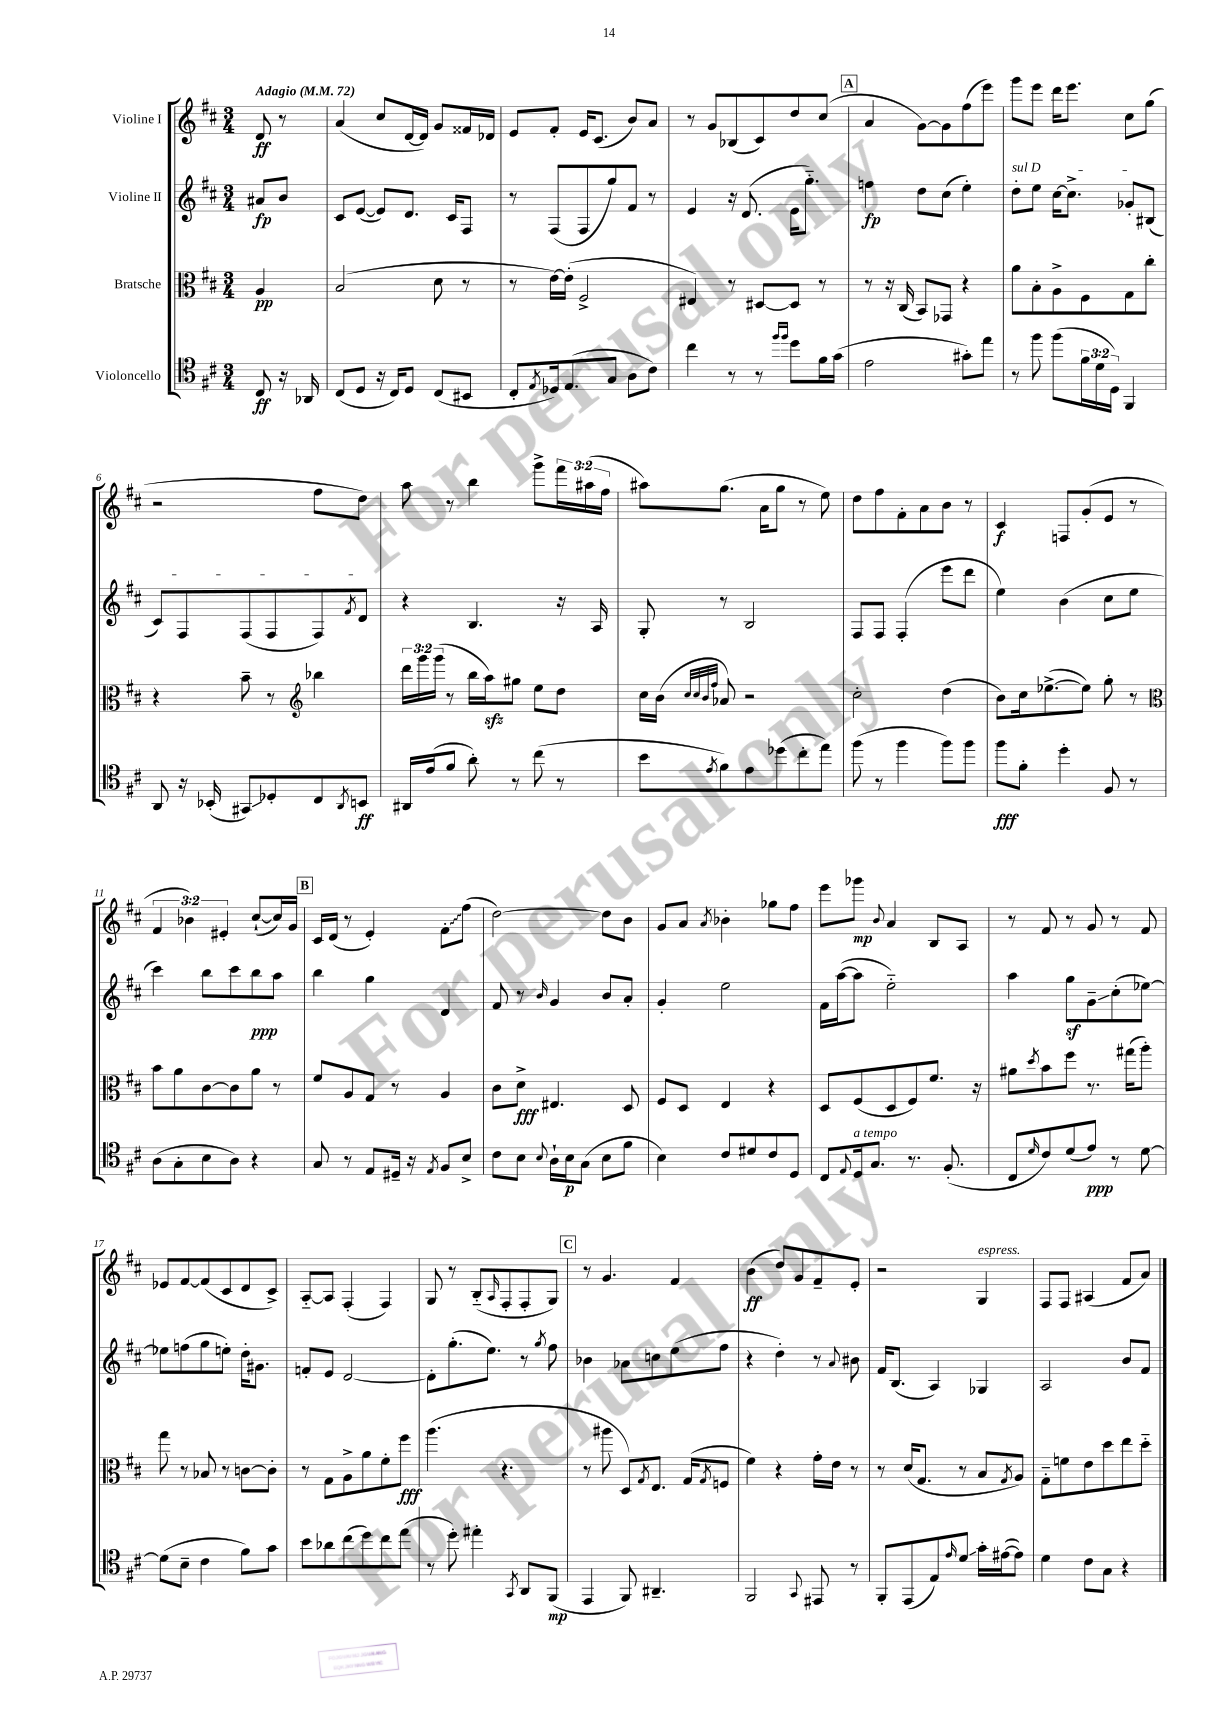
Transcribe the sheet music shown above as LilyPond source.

<<
\new StaffGroup <<
\new Staff = "s0" \with { instrumentName = "Violine I" } {
    \clef treble \key d \major \numericTimeSignature \time 3/4 \override Staff.TupletNumber.text = #tuplet-number::calc-fraction-text \partial 4 \tempo "Adagio" 4 = 72
    d'8\ff r8 |
    a'4( cis''8 d'16~ d'16) g'8 fisis'16 des'16 |
    e'8 fis'8-. e'16 cis'8.( b'8) a'8 |
    r8 g'8 bes8( cis'8) d''8 cis''8( |
    \mark \markup { \box "A" } a'4 g'8~) g'8 fis''8( e'''8) |
    g'''8 e'''8 d'''16 e'''8. cis''8 g''8( |
    r2 fis''8 d''8) |
    a''8 r8 b''4 g'''8-> \tuplet 3/2 { fis'''16 ais''16( fis''16 } |
    ais''8) g''8.( a'16 g''8 r8 e''8) |
    d''8 fis''8 fis'8-. a'8 b'8 r8 |
    cis'4\f f8 g'8-.( e'8 r8 |
    \tuplet 3/2 { fis'4 bes'4) eis'4-. } cis''8~-!( cis''16) g'16 |
    \mark \markup { \box "B" } cis'16 d'16( r8 e'4-.) \once \override Glissando.style = #'zigzag fis'8-.\glissando fis''8( |
    d''2~) d''8 b'8 |
    g'8 a'8 \acciaccatura { a'8 } bes'4-. ges''8 fis''8 |
    e'''8 ges'''8\mp \appoggiatura { b'8 } a'4 b8 a8 |
    r8 fis'8 r8 g'8 r8 fis'8 |
    ees'8 fis'8~ fis'8( cis'8 d'8 cis'8->) |
    a8~-_ a8 fis4-.( fis4) |
    g8 r8 b8-_( \grace { a16 } fis8-. fis8-. g8) |
    \mark \markup { \box "C" } r8 g'4. fis'4 |
    b'4\ff( d''8) g'8 fis'8-- e'8-. |
    r2 g4^\markup { \italic "espress." } |
    fis8 fis8 ais4( fis'8 a'8) \bar "|." |
}
\new Staff = "s1" \with { instrumentName = "Violine II" } {
    \clef treble \key d \major \numericTimeSignature \time 3/4 \partial 4
    ais'8\fp b'8 |
    cis'8 e'8~( e'8) d'8. cis'16 fis8 |
    r8 fis8( fis8 g''8) fis'8 r8 |
    e'4 r16 d'8.( e'16 g''8.-_) |
    \mark \markup { \box "A" } f''4\fp d''8 cis''8( e''4-.) |
    \once \override TextSpanner.bound-details.left.text = \markup { \italic "sul D" } d''8-.\startTextSpan e''8 cis''16~ cis''8.-> ges'8-. bis8( |
    cis'8) fis8 fis8( fis8 fis8) \acciaccatura { fis'8 } d'8\stopTextSpan |
    r4 b4. r16 a16 |
    g8-. r8 b2 |
    fis8 fis8 fis4-.( e'''8 d'''8 |
    e''4) b'4( cis''8 e''8 |
    cis'''4) b''8 cis'''8 b''8\ppp a''8 |
    \mark \markup { \box "B" } b''4 g''4 d'4 |
    fis'8 r8 \grace { b'16 } g'4 b'8 a'8-. |
    g'4-. e''2 |
    fis'16 a''16~( a''8 e''2-_) |
    a''4 g''8\sf g'8--\glissando cis''8-.( ees''8~) |
    ees''8 f''8( g''8 e''8-.) d''16-. gis'8. |
    f'8-. e'8 d'2~ |
    d'8-. g''8.-.( e''8.) r8 \acciaccatura { g''8 } fis''8 |
    \mark \markup { \box "C" } bes'4 aes'8 c''8 e''8( fis''8 |
    r4 d''4-.) r8 \appoggiatura { a'8 } bis'8 |
    fis'16 b8.( a4) ges4 |
    a2 b'8 fis'8 \bar "|." |
}
\new Staff = "s2" \with { instrumentName = "Bratsche" } {
    \clef alto \key d \major \numericTimeSignature \time 3/4 \override Staff.TupletNumber.text = #tuplet-number::calc-fraction-text \partial 4
    a4\pp |
    b2( d'8 r8 |
    r8 e'16~) e'16-.( fis2-> |
    eis4) r8 dis8~ dis8 r8 |
    \mark \markup { \box "A" } r8 r16 cis16( b,8) ges,8 r4 |
    a'8 b8-. a8-> fis8 g8 cis''8-. |
    r4 b'8-- r8 \clef treble bes''4 |
    \tuplet 3/2 { d'''16 g'''16 g'''16( } r8 b''16 a''16\sfz) gis''8 e''8 d''8 |
    cis''16 b'16( \grace { cis''32 cis''32 b'32 fis''32 } aes'8) r2 |
    cis''2-. d''4( |
    b'8) cis''16 ees''8.~->( ees''8) g''8-. r8 |
    \clef alto b'8 a'8 cis'8~ cis'8 a'8 r8 |
    \mark \markup { \box "B" } fis'8 a8 g8 r8 a4 |
    cis'8 d'8->\fff eis4. d8 |
    fis8 d8 e4 r4 |
    d8 fis8( d8 fis8) fis'8. r16 |
    ais'8 \acciaccatura { d''8 } b'8 fis''8 r8. gis''16( a''8-.) |
    g''8 r8 bes8 r8 c'8~ c'8-. |
    r8 g8 a8-> a'8 fis'8-. fis''8\fff |
    a''4.( r4. |
    \mark \markup { \box "C" } r8 ais''8 d8) \acciaccatura { g8 } e8. g16( \acciaccatura { g8 } f8 |
    fis'4) r4 g'16-. e'16 r8 |
    r8 d'16( g8. r8 b8 \acciaccatura { g8 } a8) |
    g8-_ f'8 e'8 d''8 e''8 d''8-_ \bar "|." |
}
\new Staff = "s3" \with { instrumentName = "Violoncello" } {
    \clef tenor \key d \major \numericTimeSignature \time 3/4 \override Staff.TupletNumber.text = #tuplet-number::calc-fraction-text \partial 4
    cis8\ff r16 aes,16 |
    cis8( d8 r16 cis16) d8 cis8( bis,8 |
    cis8-. \acciaccatura { e8 } des16) e8.( g8 a8 cis'8) |
    cis''4 r8 r8 \grace { fis''16 fis''16 } d''8 fis'16 g'16( |
    \mark \markup { \box "A" } e'2 gis'8-.) e''8 |
    r8 fis''8 fis''8( \tuplet 3/2 { fis'16 d'16 d16) } fis,4 |
    a,8 r16 bes,16-.( gis,8\glissando) des8-. cis8 \acciaccatura { a,8 } b,8\ff |
    ais,16 e'16( fis'8 a'8-.) r8 cis''8( r8 |
    b'8 \acciaccatura { e'8 } fis'8) e'8 des''8( cis''8-. e''8) |
    fis''8( r8 fis''4 fis''8) fis''8 |
    fis''8\fff fis'8-. d''4-. fis8 r8 |
    a8( g8-. b8 a8) r4 |
    \mark \markup { \box "B" } g8 r8 e8 dis16-- r16 \acciaccatura { e8 } fis8 b8-> |
    cis'8 b8 \appoggiatura { b8 } a16-! b16\p g8( b8 fis'8 |
    b4) cis'8 dis'8 cis'8 d8 |
    cis8 \appoggiatura { e8 } d16^\markup { \italic "a tempo" } g8. r8. fis8.-.( |
    cis8 \grace { d'16 } cis'8) d'8( e'8\ppp) r8 d'8~ |
    d'8( b8-- cis'4 fis'8) g'8 |
    b'8 aes'8 cis''8( d''8) cis''8 e''8( |
    r8 d''8-.) eis''4-. \acciaccatura { g,8 } a,8 fis,8\mp( |
    \mark \markup { \box "C" } e,4 fis,8) ais,4.-- |
    fis,2 \appoggiatura { g,8 } eis,8 r8 |
    fis,8-. e,8( e8) \grace { e'16 } d'8\glissando g'16-. eis'16~( eis'8) |
    d'4 cis'8 g8 r4 \bar "|." |
}
>>
>>
